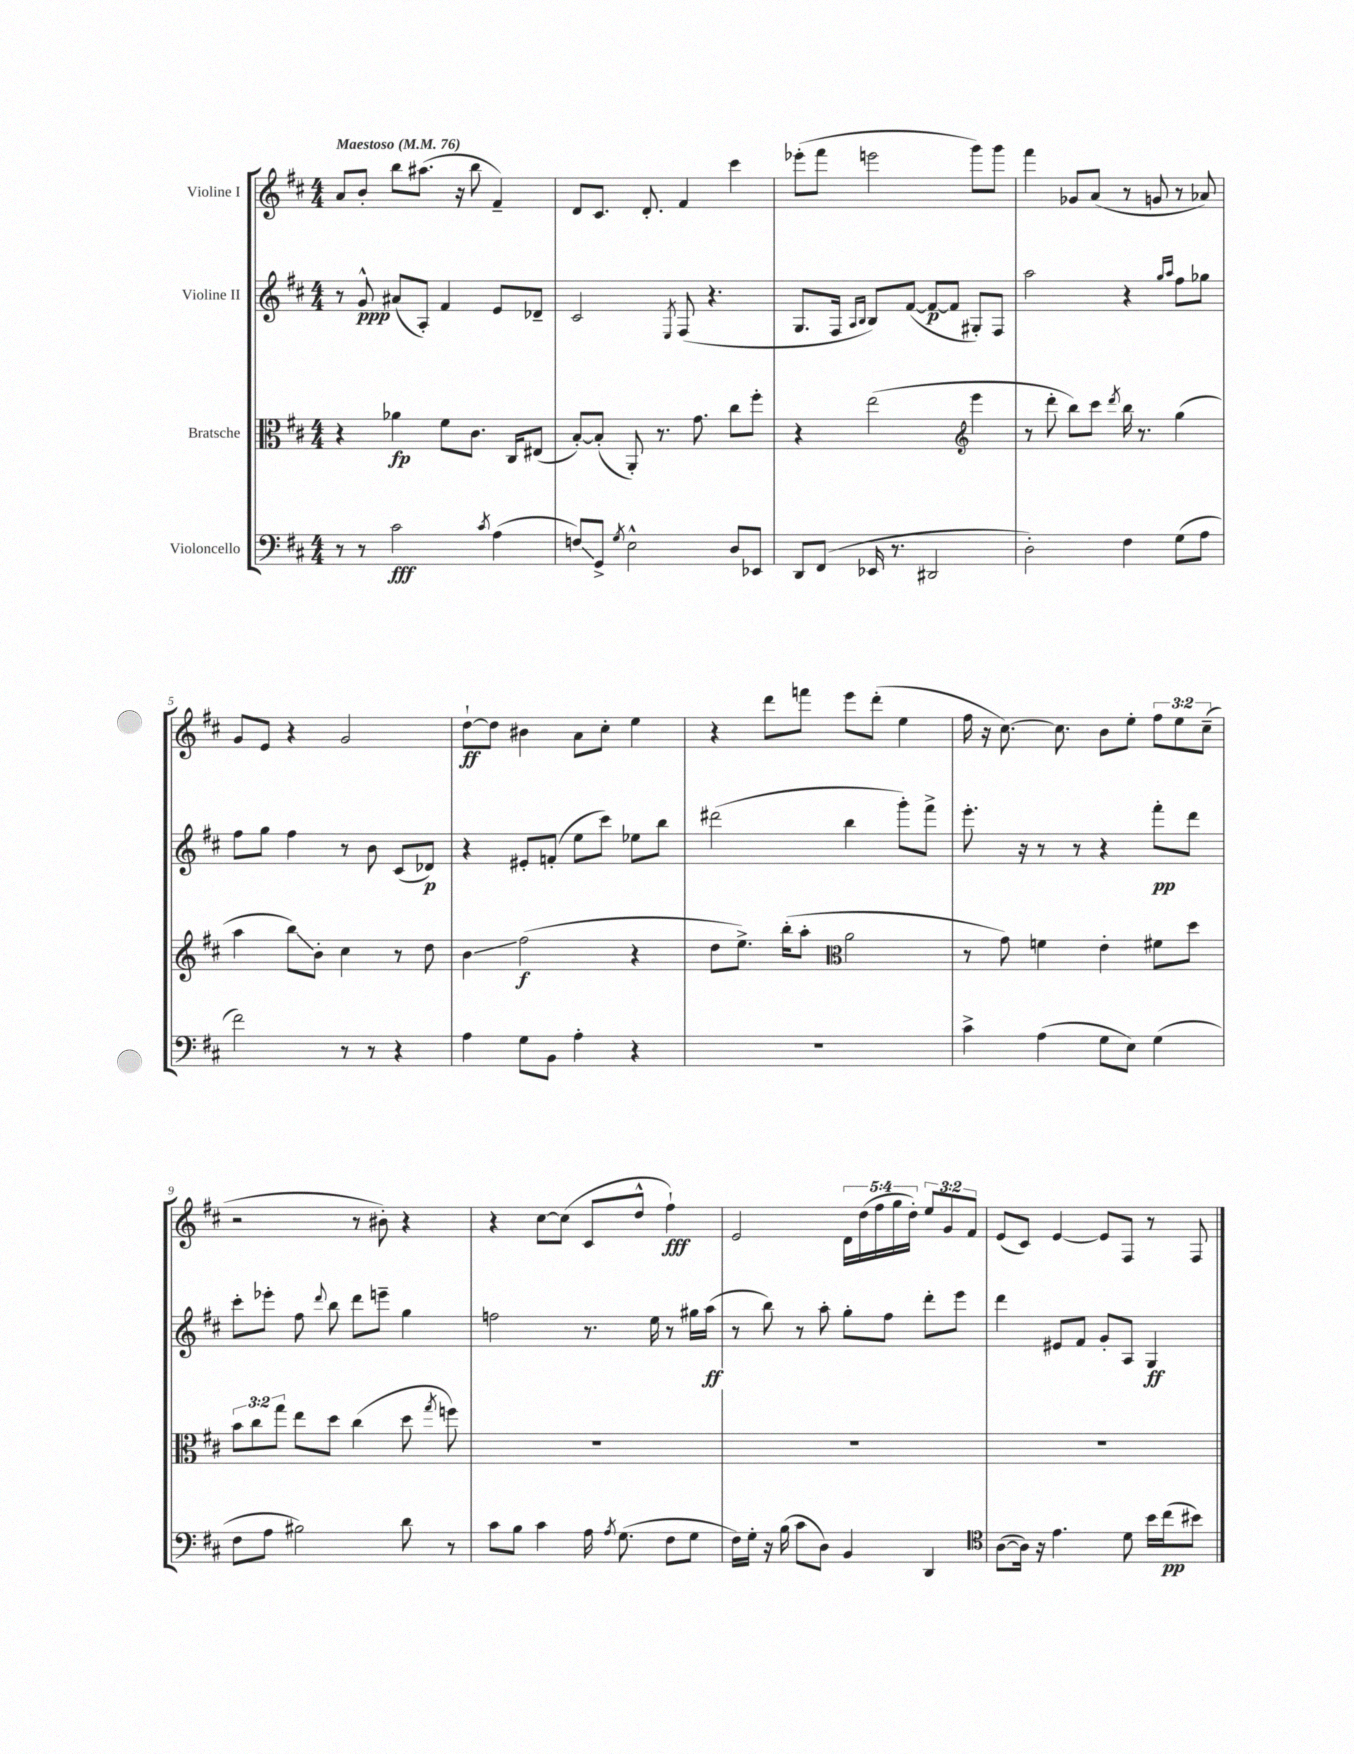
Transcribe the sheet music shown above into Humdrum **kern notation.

**kern	**kern	**kern	**kern
*staff4	*staff3	*staff2	*staff1
*clefF4	*clefC3	*clefG2	*clefG2
*k[f#c#]	*k[f#c#]	*k[f#c#]	*k[f#c#]
*M4/4	*M4/4	*M4/4	*M4/4
*MM76	*MM76	*MM76	*MM76
8r	4r	8r	8a
8r	.	8g^^	8b'
2c#	4a-	(8a#	8bb
.	.	8A')	(8.aa#
.	8f#	4f#	.
.	.	.	16r
.	8.c#	.	8bb
8qc#	.	.	.
(4A	.	8e	4f#~)
.	16C#	.	.
.	(8E#	8d-~	.
=	=	=	=
8F)	[8B')	2c#	8d
8GG^	(8B']	.	8.c#
8qG	.	.	.
2E^^	8AA')	.	.
.	.	.	8.d'
.	8.r	.	.
.	.	8qE	.
.	.	(8F#	4f#
.	8.g	.	.
.	.	4.r	.
8D	8cc#	.	4ccc#
8EE-	8ff#'	.	.
=	=	=	=
8DD	4r	8.G	(8eee-'
(8FF#	.	.	8fff#
.	.	16F#	.
.	.	16qqA	.
.	.	16qqB	.
16EE-	(2ee	8B)	2eee
8.r	.	.	.
.	.	([8f#	.
2DD#	.	8f#_	.
.	.	8f#]	.
*	*clefG2	*	*
.	4eee	8G#')	8ggg)
.	.	8F#	8ggg
=	=	=	=
2D')	8r	2aa	4fff#
.	8ddd'	.	.
.	8bb)	.	8g-
.	8ccc#	.	(8a
.	8qddd	.	.
4F#	16bb	4r	8r
.	8.r	.	.
.	.	.	8g
.	.	16qqgg	.
.	.	16qqaa	.
(8G	(4gg	8ff#	8r
8A	.	8gg-	8a-)
=	=	=	=
2f#)	4aa	8ff#	8g
.	.	8gg	8e
.	8bb)	4ff#	4r
.	8b'	.	.
8r	4cc#	8r	2g
8r	.	8b	.
4r	8r	(8c#	.
.	8dd	8d-)	.
=	=	=	=
4A	4b	4r	[8dd`
.	.	.	8dd]
8G	(2ff#	8e#'	4b#
8BB	.	(8f'	.
4A'	.	8ee	8a
.	.	8ccc#)	8cc#'
4r	4r	8ee-	4ee
.	.	8bb	.
=	=	=	=
1r	8dd	(2ddd#	4r
.	8.ee^)	.	.
.	.	.	8ddd
.	(16bb'	.	.
.	8aa'	.	8fff
*	*clefC3	*	*
.	2a	4bb	8eee
.	.	.	(8ddd'
.	.	8ggg')	4ee
.	.	8fff#^	.
=	=	=	=
4c#^	8r	8.eee'	16ff#
.	.	.	16r
.	8g)	.	[8.cc#)
.	.	16r	.
(4A	4f	8r	.
.	.	.	8.cc#]
.	.	8r	.
8G	4e'	4r	8b
8E)	.	.	8ee'
(4G	8f#	8fff#'	12ff#
.	.	.	12ee
.	8dd	8ddd	.
.	.	.	(12cc#~
=	=	=	=
8F#	12b	8ccc#'	2r
.	12cc#	.	.
8A	.	8eee-'	.
.	12gg	.	.
2B#)	8ee	8ff#	.
.	.	8qqddd	.
.	8dd	8bb	.
.	(4cc#	8ddd	8r
.	.	8eee~	8b#')
8d	8dd	4gg	4r
.	8qgg	.	.
8r	8ff)	.	.
=	=	=	=
8c#	1r	2ff	4r
8B	.	.	.
4c#	.	.	[8cc#
.	.	.	(8cc#]
16A	.	8.r	8c#
8qA	.	.	.
(8.G	.	.	.
.	.	.	8dd^^
.	.	16ee	.
8F#	.	8r	4ff#`)
8G	.	16gg#	.
.	.	(16aa	.
=	=	=	=
16F#)	1r	8r	2e
16G'	.	.	.
16r	.	8bb)	.
(16B	.	.	.
8c#	.	8r	.
8D)	.	8aa'	.
4BB	.	8gg'	20d
.	.	.	(20dd
.	.	.	20ff#
.	.	8ff#	.
.	.	.	20gg
.	.	.	20dd')
4DD	.	8ddd'	12ee
.	.	.	12g
.	.	8eee	.
.	.	.	12f#
=	=	=	=
*clefC4	*	*	*
([8A	1r	4ddd	(8e
16A])	.	.	8c#)
16r	.	.	.
4.e	.	8e#	[4e
.	.	8f#	.
.	.	8g'	8e]
8d	.	8A	8F#
16b	.	4G	8r
(16cc#	.	.	.
8b#)	.	.	8F#
==	==	==	==
*-	*-	*-	*-
